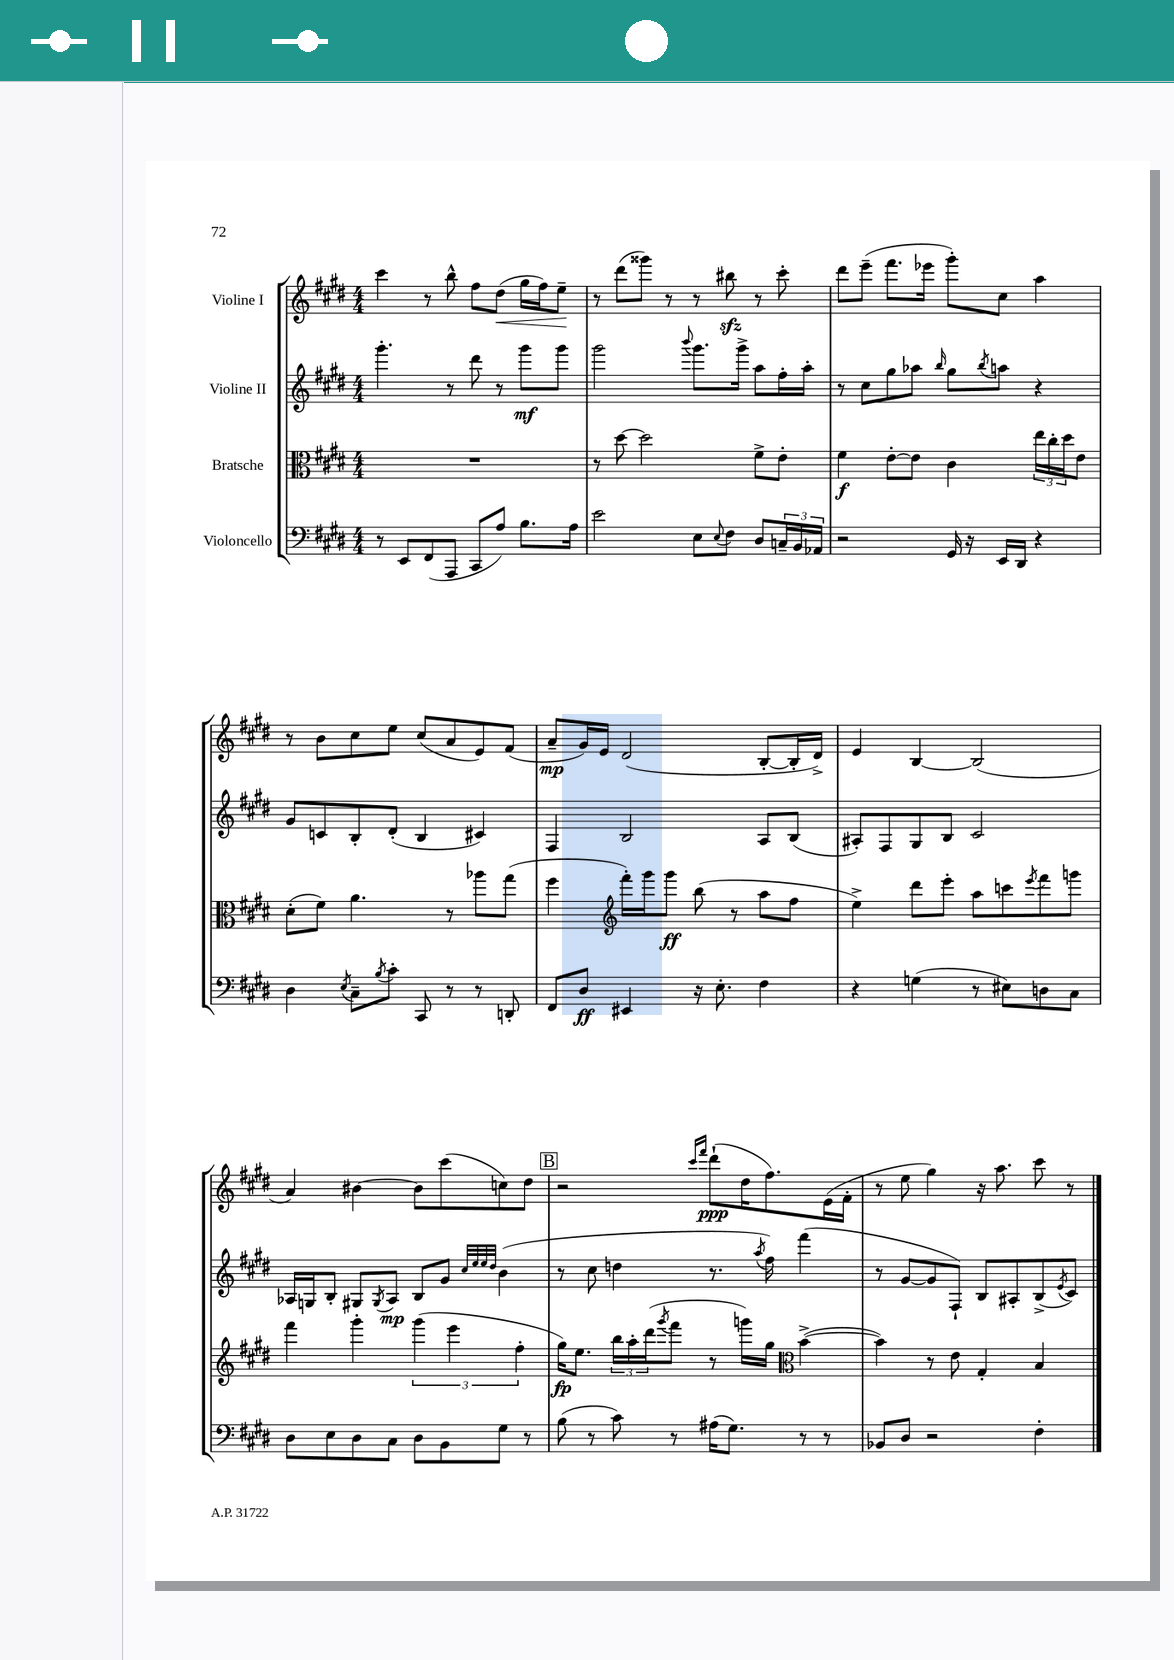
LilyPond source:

<<
\new StaffGroup <<
\new Staff = "s0" \with { instrumentName = "Violine I" } {
    \clef treble \key e \major \numericTimeSignature \time 4/4
    cis'''4 r8 b''8-^ fis''8 dis''8\<( gis''16 fis''16) e''8--\! |
    r8 dis'''8( gisis'''8) r8 r8 bis''8\sfz r8 cis'''8-. |
    dis'''8 e'''8--( fis'''8. ees'''16 gis'''8-.) cis''8 a''4 |
    r8 b'8 cis''8 e''8 cis''8( a'8 e'8) fis'8( |
    a'8--\mp gis'16) e'16 dis'2( b8~-. b16-. dis'16->) |
    e'4 b4~ b2( |
    a'4) bis'4~ bis'8 cis'''8( c''8) dis''8 |
    \mark \markup { \box "B" } r2 \grace { cis'''16 fis'''16 } dis'''8-!\ppp( dis''16 fis''8.) e'16( fis'16-. |
    r8 e''8 gis''4) r16 a''8. cis'''8 r8 \bar "|." |
}
\new Staff = "s1" \with { instrumentName = "Violine II" } {
    \clef treble \key e \major \numericTimeSignature \time 4/4
    gis'''4.-. r8 dis'''8 r8 gis'''8\mf gis'''8 |
    gis'''2 \appoggiatura { b'''8 } gis'''8. gis'''16-> a''8 fis''16-. a''16-. |
    r8 cis''8 gis''8 aes''8 \grace { b''16 } gis''8 \acciaccatura { b''8 } a''8 r4 |
    gis'8 c'8 b8-. dis'8-.( b4 cis'4) |
    fis4 b2 a8 b8( |
    ais8-.) fis8 gis8 b8 cis'2 |
    aes16 g16 b8-. gis8 \acciaccatura { gis8 } aes8\mp b8 gis'8 \grace { cis''32 e''32 e''32 dis''32 } b'4( |
    \mark \markup { \box "B" } r8 cis''8 d''4 r8. \acciaccatura { a''8 } fis''16) fis'''4( |
    r8 gis'8~ gis'8 fis8-!) b8 ais8-. b8->( \acciaccatura { e'8 } cis'8) \bar "|." |
}
\new Staff = "s2" \with { instrumentName = "Bratsche" } {
    \clef alto \key e \major \numericTimeSignature \time 4/4
    R1 |
    r8 dis''8~ dis''2 fis'8-> e'8-. |
    fis'4\f e'8~-. e'8 cis'4 \tuplet 3/2 { e''16 cis''16-. dis''16 } e'8 |
    dis'8-.( fis'8) a'4. r8 aes''8 gis''8( |
    fis''4 \clef treble fis'''16-.) gis'''16 gis'''8\ff b''8( r8 a''8 fis''8 |
    e''4->) dis'''8 e'''8-. a''8 c'''8 \acciaccatura { e'''8 } fis'''8 g'''8 |
    fis'''4 gis'''4-. \tuplet 3/2 { gis'''4( e'''4 fis''4-. } |
    \mark \markup { \box "B" } gis''16\fp) e''8. \tuplet 3/2 { b''16 a''16-. dis'''16( } \acciaccatura { gis'''8 } fis'''8 r8 g'''16) gis''16 \clef alto b'4~->( |
    b'4) r8 e'8 gis4-. b4 \bar "|." |
}
\new Staff = "s3" \with { instrumentName = "Violoncello" } {
    \clef bass \key e \major \numericTimeSignature \time 4/4
    r8 e,8 fis,8( a,,8 cis,8 a8) b8. a16 |
    e'2 e8 \appoggiatura { e8 } fis8 dis8 \tuplet 3/2 { c16-- b,16 aes,16 } |
    r2 gis,16 r16 e,16 dis,16 r4 |
    dis4 \acciaccatura { e8 } cis8-- \acciaccatura { b8 } cis'8-. cis,8 r8 r8 d,8-. |
    fis,8 dis8\ff eis,4 r16 e8.-. fis4 |
    r4 g4( r8 eis8) d8 cis8 |
    dis8 e8 dis8 cis8 dis8 b,8 gis8 r8 |
    \mark \markup { \box "B" } b8( r8 cis'8) r8 ais16( gis8.) r8 r8 |
    bes,8 dis8 r2 fis4-. \bar "|." |
}
>>
>>
\layout { \context { \Score \remove "Bar_number_engraver" } }
